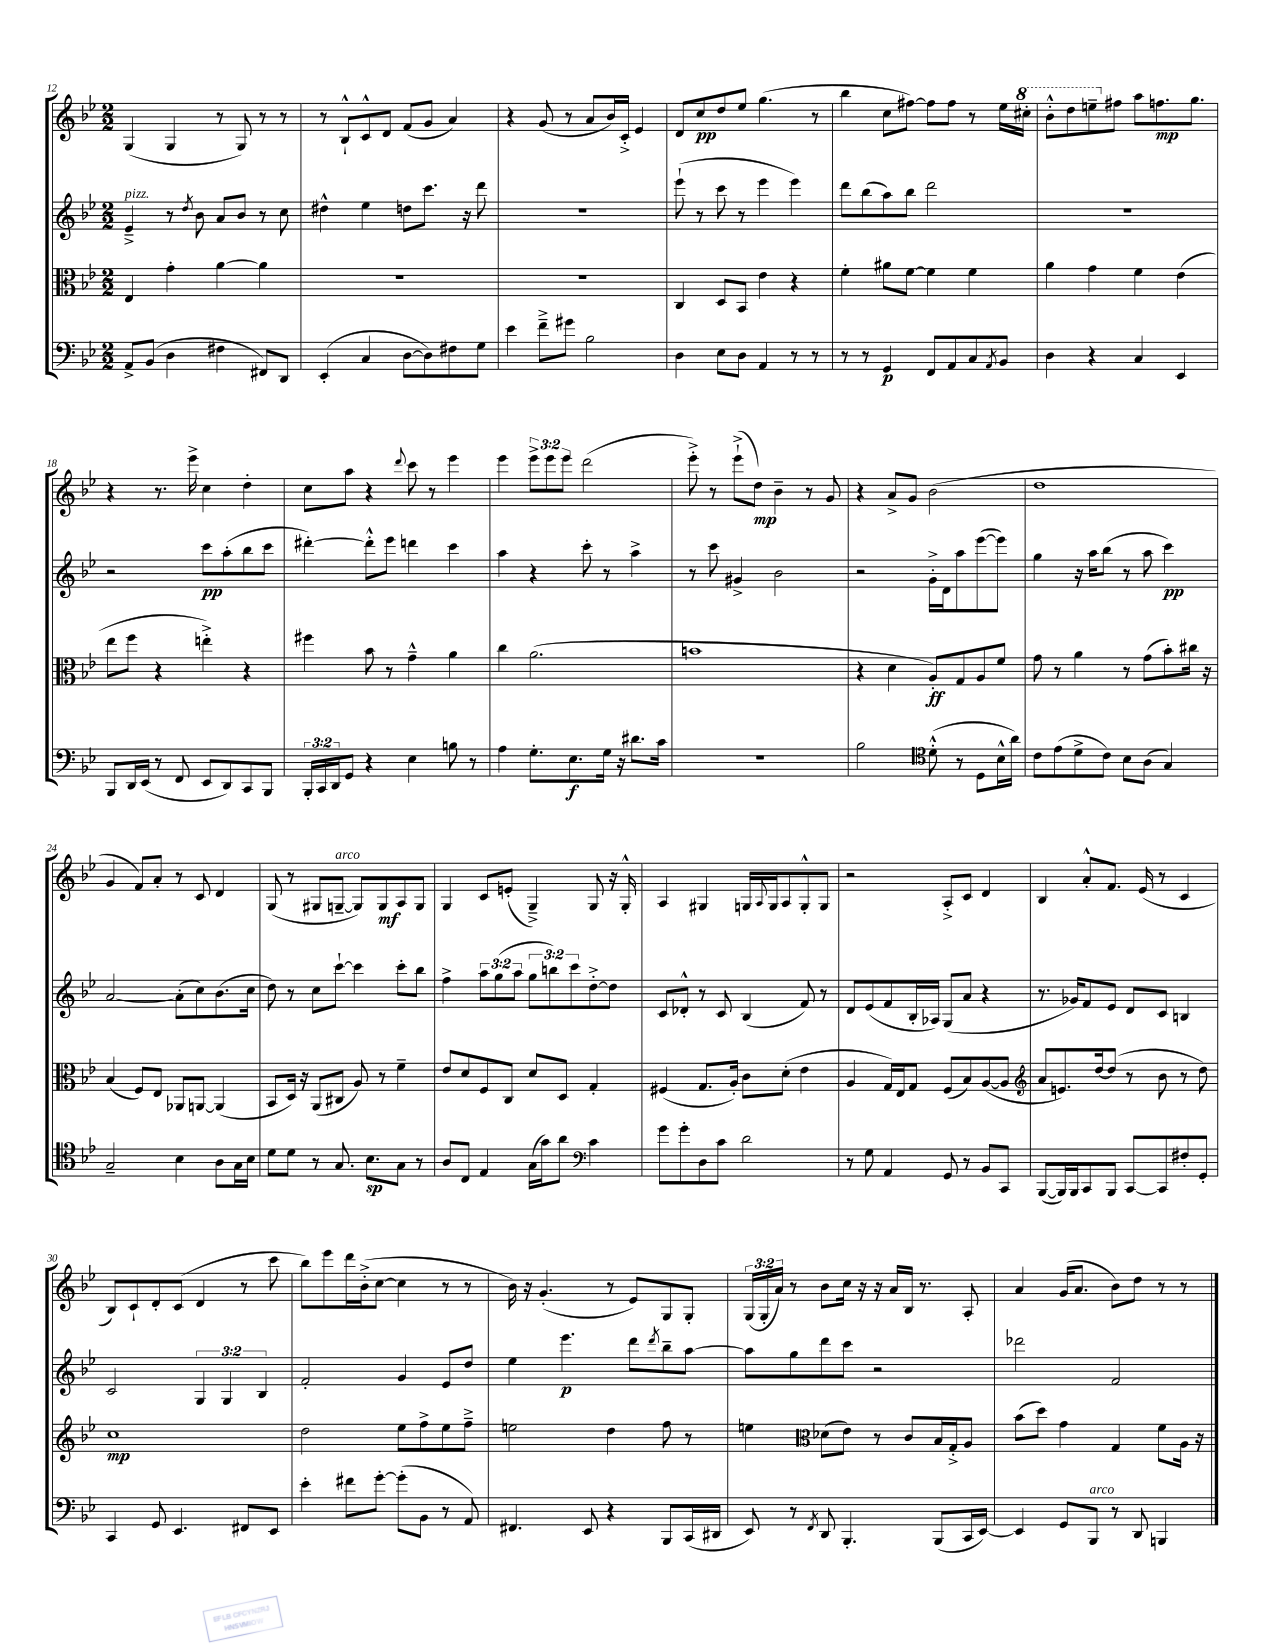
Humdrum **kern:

**kern	**kern	**kern	**kern
*staff4	*staff3	*staff2	*staff1
*clefF4	*clefC3	*clefG2	*clefG2
*k[b-e-]	*k[b-e-]	*k[b-e-]	*k[b-e-]
*M2/2	*M2/2	*M2/2	*M2/2
8AA^	4E-	4e-~^	(4G
(8BB-	.	.	.
4D	4g'	8r	4G
.	.	8qdd	.
.	.	8b-	.
4F#	[4a	8a	8r
.	.	8b-	8G)
8FF#)	4a]	8r	8r
8DD	.	8cc	8r
=	=	=	=
(4EE-'	1r	4dd#^^	8r
.	.	.	8B-`^^
4C	.	4ee-	8c^^
.	.	.	8d
[8D	.	8dd	(8f
8D])	.	8.ccc	8g
8F#	.	.	4a)
.	.	16r	.
8G	.	8ddd	.
=	=	=	=
4e-	1r	1r	4r
8f~^	.	.	(8g
8g#	.	.	8r
2B-	.	.	8a
.	.	.	16b-)
.	.	.	16c'^
.	.	.	4e-
=	=	=	=
4D	4C	(8eee-`	8d
.	.	8r	8cc
8E-	8D	8ccc	8dd
8D	8BB-	8r	8ee-
4AA	4e-	4eee-	(4.gg
8r	4r	4eee-)	.
8r	.	.	8r
=	=	=	=
8r	4f'	8ddd	4bb-
8r	.	(8bb-	.
4GG	8a#	8aa)	8cc
.	[8f	8bb-	[8ff#)
8FF	4f]	2ddd	8ff#]
8AA	.	.	8ff#
8C	4f	.	8r
8qAA	.	.	.
8BB-	.	.	16ee-
.	.	.	16ccc#'
=	=	=	=
4D	4a	1r	8bb-'^^
.	.	.	8ddd
4r	4g	.	8eee~
.	.	.	8ff#
4C	4f	.	8aa
.	.	.	8.ff
4EE-	(4e-	.	.
.	.	.	8.gg
=	=	=	=
8BBB-	8ee-	2r	4r
16DD	8ff	.	.
(16EE-	.	.	.
8r	4r	.	8.r
8FF	.	.	.
.	.	.	16eee-^
8EE-	4ee'^)	8ccc	4cc
8DD)	.	(8aa'	.
8CC	4r	8bb-	4dd'
8BBB-	.	8ccc	.
=	=	=	=
24BBB-'	4ff#	[4ddd#')	8cc
24CC	.	.	.
24DD	.	.	.
8GG	.	.	8aa
4r	8b-	8ddd#'^^]	4r
.	8r	8eee-	.
.	.	.	8qqddd
4E-	4g~^^	4ddd	8ccc
.	.	.	8r
8B	4a	4ccc	4eee-
8r	.	.	.
=	=	=	=
4A	4cc	4aa	4eee-
8.G'	(2.a	4r	12eee-^
.	.	.	12eee-
.	.	.	12eee-
8.E-	.	.	.
.	.	8ccc'	(2ddd
16G	.	8r	.
16r	.	.	.
8.d#	.	4aa^	.
16c	.	.	.
=	=	=	=
1r	1b	8r	8eee-'^)
.	.	8ccc	8r
.	.	4g#^	(8eee-`^
.	.	.	8dd)
.	.	2b-	4b-~
.	.	.	8r
.	.	.	8g
=	=	=	=
2B-	4r	2r	4r
.	4d	.	8a^
.	.	.	8g
*clefC4	*	*	*
(8d'^^	8A')	16g'^	(2b-
.	.	16d	.
8r	8G	8aa	.
8D	8A	([8eee-	.
16B-^^	8f	8eee-])	.
16a)	.	.	.
=	=	=	=
8c	8g	4gg	1dd
(8e-	8r	.	.
8d^	4a	16r	.
.	.	16aa	.
8c)	.	(8bb-	.
8B-	8r	8r	.
(8A	(8g	8aa	.
4G)	8b-')	4ccc)	.
.	16cc#	.	.
.	16r	.	.
=	=	=	=
2G~	(4B-	[2a	4g
.	8F)	.	8f)
.	8E-	.	8a'
4B-	8AA-	(8a']	8r
.	[8AA	8cc)	8c
8A	(4AA]	(8.b-	4d
16G	.	.	.
16B-	.	16cc	.
=	=	=	=
8d	8BB-	8dd)	(8G
8d	16D)	8r	8r
.	16r	.	.
8r	(8AA	8cc	8G#
8.G	8C#	[8ccc`	[8G~
.	8A)	4ccc]	8G])
8.B-	.	.	.
.	8r	.	8G
8G	4f~	8ccc'	8A
8r	.	8bb-	8G
=	=	=	=
8A	8e-	4ff^	4G
8C	8d	.	.
4E-	8F	12aa	8c
.	.	(12gg	.
.	8C	.	(8e'
.	.	12aa	.
(16G	8d	12gg	4G~^)
16g)	.	.	.
.	.	12bb)	.
8a	8D	.	.
.	.	12ccc	.
*clefF4	*	*	*
4c	4G'	[8dd'^	8G
.	.	8dd]	16r
.	.	.	16G'^^
=	=	=	=
8g	(4F#	8c	4A
8g'	.	8d-'^^	.
8D	8.G	8r	4G#
8c	.	8c	.
.	16A')	.	.
2d	8c	(4B-	16G
.	.	.	8qqA
.	.	.	16G
.	(8d'	.	8A
.	4e-	8f)	8G'^^
.	.	8r	8G
=	=	=	=
8r	4A	8d	2r
8G	.	(8e-	.
4AA	16G)	8f	.
.	16E-	.	.
.	8G	16B-'	.
.	.	16A-)	.
8GG	(8F	(8G	8A'^
8r	8B-)	8a	8c
8BB-	([8A	4r	4d
8CC	8A]	.	.
=	=	=	=
*	*clefG2	*	*
([8BBB-	8a	8.r	4B-
16BBB-])	8.e)	.	.
16BBB-	.	16g-)	.
8CC	.	8f	8a'^^
.	[16dd	.	.
8BBB-	(8dd]	8e-	8.f
[8CC	8r	8d	.
.	.	.	(16e-
8CC]	8b-	8c	8r
8F#'	8r	4B	4c
8GG'	8dd)	.	.
=	=	=	=
4CC	1cc	2c	8B-)
.	.	.	8c`
8GG	.	.	8d'
4.EE-	.	.	(8c
.	.	6G	4d
.	.	6G	.
8FF#	.	.	8r
.	.	6B-	.
8EE-	.	.	8ccc
=	=	=	=
4e-'	2dd	2f'	8bb-)
.	.	.	8eee-
8f#	.	.	16ddd
.	.	.	(16b-'^
[8g'	.	.	[8cc
(8g']	8ee-	4g	4cc]
8BB-	8ff^	.	.
8r	8ee-	8e-	8r
8AA)	8ff~^	8dd	8r
=	=	=	=
4.FF#	2ee	4ee-	16b-)
.	.	.	16r
.	.	.	(4.g'
.	.	4.eee-	.
8EE-	.	.	.
4r	4dd	.	8r
.	.	8ddd	8e-)
.	.	8qddd	.
8BBB-	8ff	8bb-~	8G
(16CC	8r	[8aa	8G'
16DD#	.	.	.
=	=	=	=
8EE-)	4ee	8aa]	(24G
.	.	.	24G'
.	.	.	24a)
8r	.	8gg	8r
*	*clefC3	*	*
8qFF	.	.	.
8DD	(8d-	8ddd	8b-
4.BBB-'	8e-)	8ccc	16cc
.	.	.	16r
.	8r	2r	16r
.	.	.	16a
.	8c	.	16B-
.	.	.	8.r
(8BBB-	16B-	.	.
.	16G'^	.	.
16CC	8A	.	8A'
[16EE-)	.	.	.
=	=	=	=
4EE-]	(8b-	2ddd-	4a
.	8dd)	.	.
8GG	4g	.	(16g
.	.	.	8.a
8BBB-	.	.	.
8r	4G	2f	8b-)
8DD	.	.	8dd
4BBB	8f	.	8r
.	16A	.	8r
.	16r	.	.
==	==	==	==
*-	*-	*-	*-
